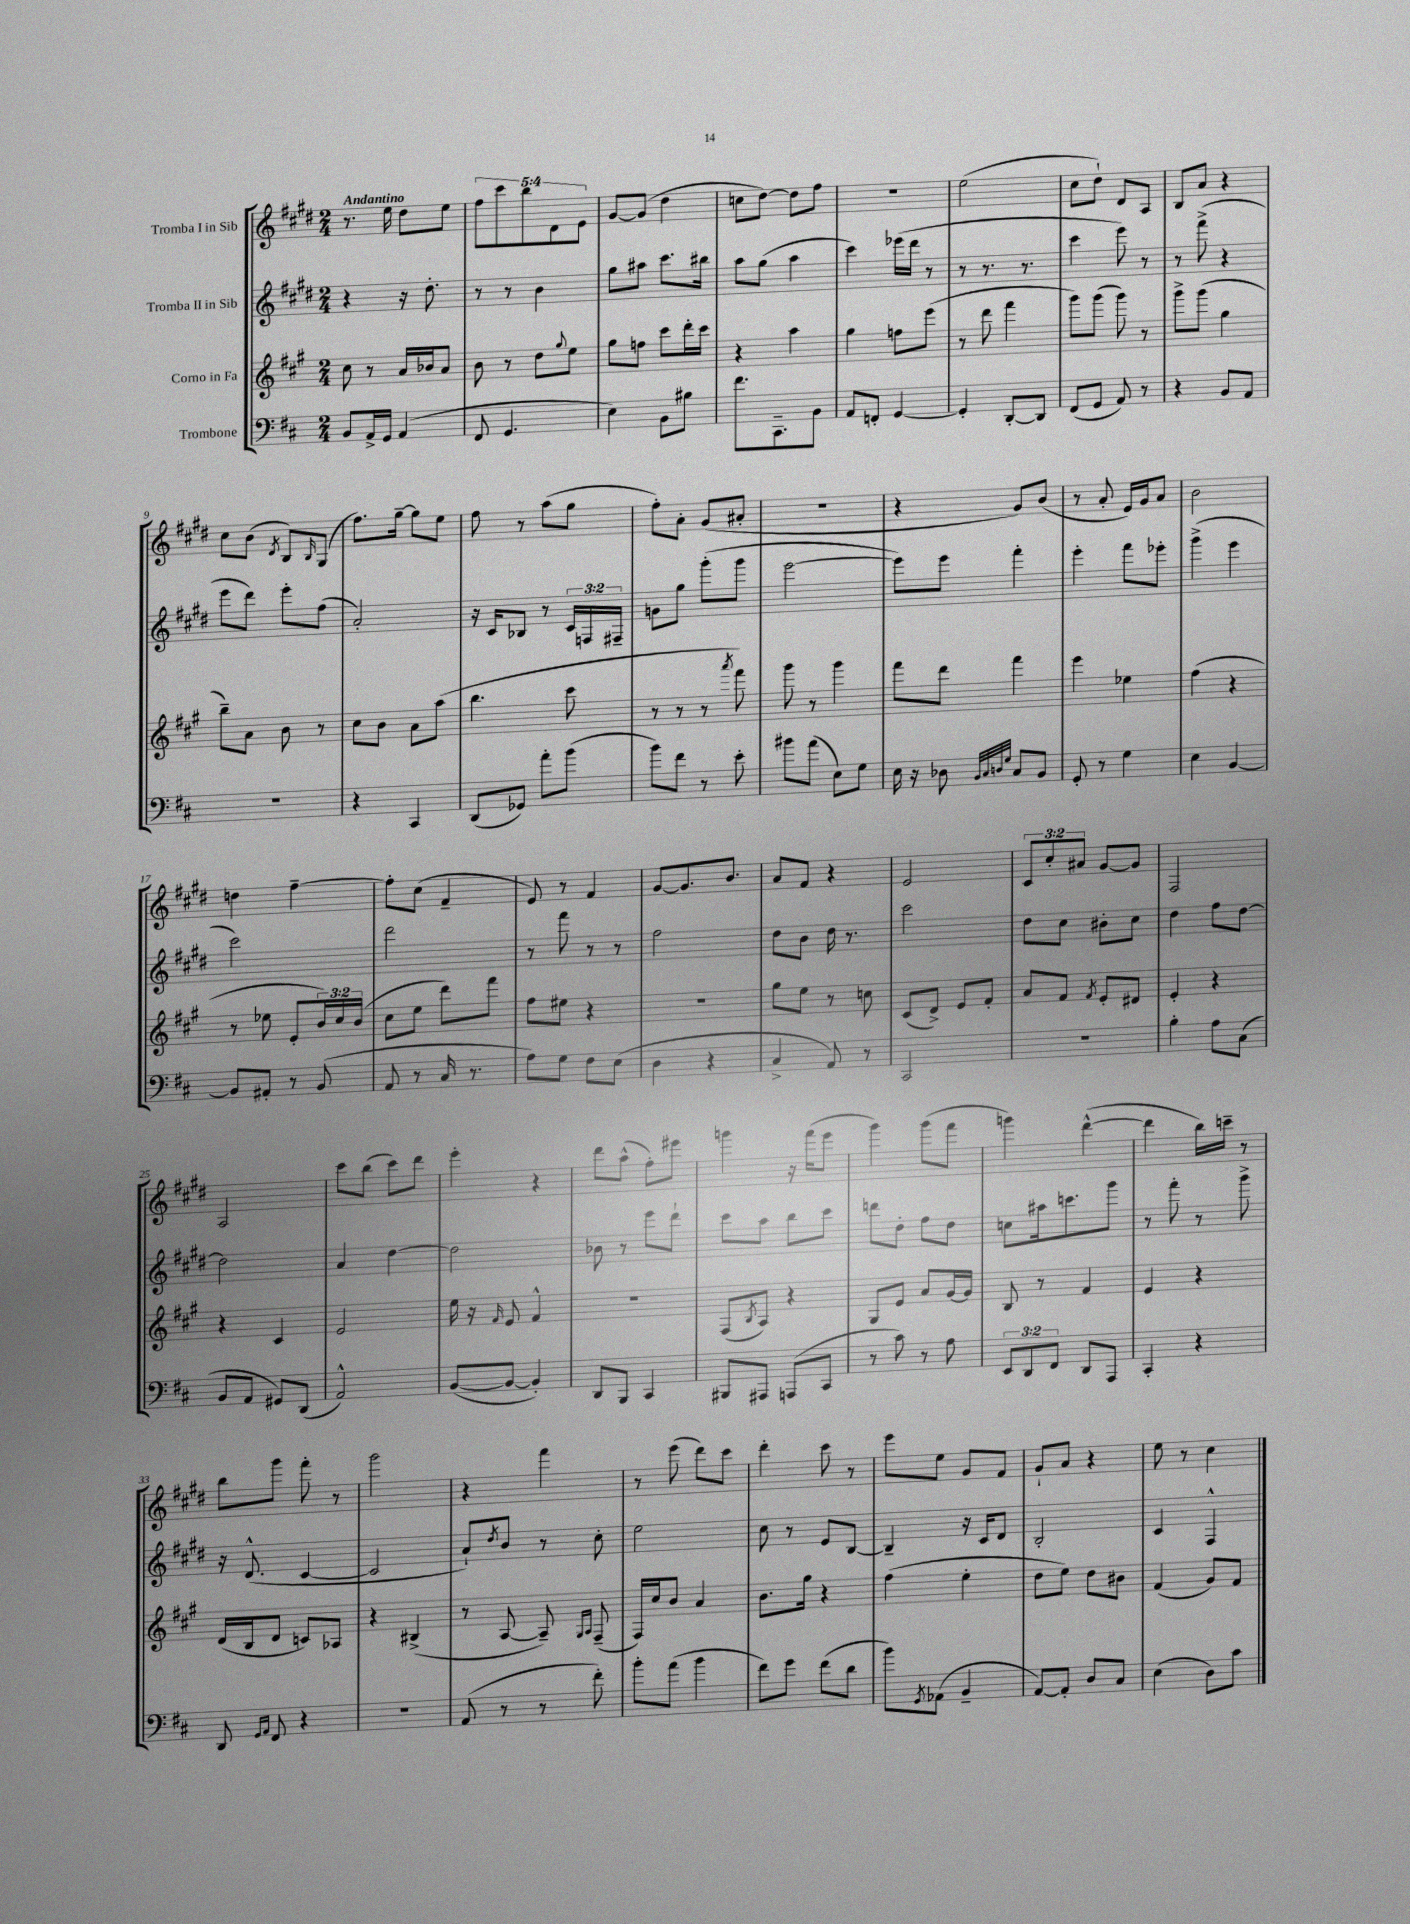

**kern	**kern	**kern	**kern
*staff4	*staff3	*staff2	*staff1
*clefF4	*clefG2	*clefG2	*clefG2
*k[f#c#]	*k[f#c#g#]	*k[f#c#g#d#]	*k[f#c#g#d#]
*M2/4	*M2/4	*M2/4	*M2/4
8BB/L	8cc#\	4r	8.r
16AA^/L	8r	.	.
16GG/JJ	.	.	16ee\
(4AA/	16a/LL	16r	8dd#\L
.	16b-/J	8.dd#'\	.
.	8a/J	.	8ee\J
=	=	=	=
8FF#/	8b\	8r	10ff#\L
.	.	.	10ccc#\
4.GG/	8r	8r	.
.	.	.	10bb\
.	8dd\L	4b\	.
.	.	.	10d#\
.	8qqgg#/	.	.
.	8ee\J	.	.
.	.	.	10e\J
=	=	=	=
4E\)	8gg#\L	8gg#\L	[8g#/L
.	8ff\J	8aa#\J	(8g#/]J
8BB\L	8ccc#\L	8.ccc#\L	4dd#\
8B#\J	16ddd'\L	.	.
.	16ccc#\JJ	16bb#\Jk	.
=	=	=	=
8.f#\L	4r	8aa\L	8cc\L
.	.	(8gg#\J	[8dd#\J)
8.CC#~\	.	.	.
.	4aa\	4aa\	8dd#\]L
8BB\J	.	.	8ff#\J
=	=	=	=
8AA/L	4gg#\	4ccc#\)	2r
8FF'/J	.	.	.
[4GG/	8ff\L	(16eee-\LL	.
.	.	16ddd#\JJ	.
.	(8eee\J	8r	.
=	=	=	=
4GG'/]	8r	8r	(2ee\
.	8ddd\	8.r	.
[8DD'/L	4fff#\	.	.
.	.	8.r	.
8DD/]J	.	.	.
=	=	=	=
(8FF#/L	8ggg#\L)	4ccc#\	8cc#\L
8GG/J	(8ggg#\J	.	8dd#`\J)
8AA/)	8ggg#\)	8eee\)	8d#/L
8r	8r	8r	8A/J
=	=	=	=
4r	8ggg#^\L	8r	8B/L
.	(8ggg#\J	(8fff#^\	8a/J
8BB/L	4gg#\	4r	4r
8AA/J	.	.	.
=	=	=	=
2r	8bb~\L)	8eee\L	8cc#\L
.	8a\J	8ddd#\J)	(8b\J
.	.	.	8qd#/
.	8b\	8eee'\L	8B/L)
.	.	.	16qqB/
.	8r	(8ff#\J	(8G#/J
=	=	=	=
4r	8cc#\L	2a'/)	8.ff#\L)
.	8b\J	.	.
.	.	.	[16gg#~\Jk
4CC#/	8a\L	.	8gg#\]L
.	(8aa\J	.	8ee\J
=	=	=	=
(8DD/L	4.bb\	16r	8ff#\
.	.	16c#/LK	.
8GG-/J)	.	8B-/J	8r
8a'\L	.	8r	(8aa\L
(8b\J	8ccc#\	24c#/LL	8gg#\J
.	.	24F/	.
.	.	24F#~/JJ	.
=	=	=	=
8b\L)	8r	8g\L	8ff#'\L)
8f#\J	8r	8gg#\J	8a'\J
8r	8r	(8ggg#'\L	(8g#/L
.	8qaaa/	.	.
8e'\	8fff#\)	8ggg#\J	8a#'/J
=	=	=	=
8b#\L	8ggg#\	[2eee\	2r
(8a\J	8r	.	.
8E\L)	4ggg#\	.	.
8G\J	.	.	.
=	=	=	=
16E\	8fff#\L	8eee\]L)	4r
16r	.	.	.
8D-\	8ddd\J	8eee\J	.
32qqBB/LLL	.	.	.
32qqC#/	.	.	.
32qqD/	.	.	.
32qqG/JJJ	.	.	.
8C#/L	4fff#\	4fff#'\	8g#/L)
8BB/J	.	.	(8b/J
=	=	=	=
8GG'/	4eee\	4eee'\	8r
8r	.	.	8a'/
4G\	4ee-\	8fff#\L	16e/LL)
.	.	.	16g#/J
.	.	8eee-'\J	8a/J
=	=	=	=
4E\	(4ff#\	(4ggg#^\	2b\
[4BB/	4r	4eee\	.
=	=	=	=
8BB/]L	8r	2ccc#\)	4dd\
8AA#'/J	8ee-\	.	.
8r	8e'/L	.	[4ff#~\
(8BB/	24b/L)	.	.
.	24cc#/	.	.
.	(24b/JJ	.	.
=	=	=	=
8AA/	8cc#\L	2ddd#\	8ff#'\]L
8r	8ee\J	.	(8cc#\J
16C#/	8ddd\L)	.	4f#~/
8.r	.	.	.
.	8fff#\J	.	.
=	=	=	=
8A\L)	8ff#\L	8r	8e/)
8G\J	8ee#\J	8fff#\	8r
8F#\L	4r	8r	4f#/
(8E\J	.	8r	.
=	=	=	=
4D\	2r	2ff#\	[8g#/L
.	.	.	8.g#/]
4r	.	.	.
.	.	.	8.b/J
=	=	=	=
4C#^/	8gg#\L	8dd#\L	8a/L
.	8ee\J	8b\J	8f#/J
8AA/)	8r	16dd#\	4r
.	.	8.r	.
8r	8cc\	.	.
=	=	=	=
2CC#/	(8c#/L	2ccc#\	2e/
.	8d^/J)	.	.
.	8e/L	.	.
.	8f#'/J	.	.
=	=	=	=
2r	8a/L	8dd#\L	12c#/L
.	.	.	12cc#'/
.	8f#/J	8cc#\J	.
.	.	.	12a#/J
.	8qf#/	.	.
.	8e'/L	8b#'\L	[8g#/L
.	8d#/J	8cc#\J	8g#/]J
=	=	=	=
4B'\	4e'/	4dd#\	2F#/
8A\L	4r	8ff#\L	.
(8C#\J	.	[8dd#\J	.
=	=	=	=
8BB/L	4r	2dd#\]	2A/
8AA/J	.	.	.
8GG#/L)	4c#/	.	.
(8DD/J	.	.	.
=	=	=	=
2AA^^/)	2e/	4a/	8ccc#\L
.	.	.	(8bb\J
.	.	[4dd#\	8ccc#\L)
.	.	.	8ddd#\J
=	=	=	=
([8BB/L	16ee\	2dd#\]	4eee'\
.	16r	.	.
.	16qqf#/	.	.
8BB/_J	8e/	.	.
4BB'/])	4f#^^/	.	4r
=	=	=	=
8DD/L	2r	8b-\	8ddd#\L
8BBB/J	.	8r	(8aa^^\J
4CC#/	.	8eee\L	8ff#'\L)
.	.	8ddd#`\J	8eee#\J
=	=	=	=
8BBB#/L	(8F#/L	8ccc#\L	4ggg\
.	8qB/	.	.
8AAA#/J	8A/J)	8aa\J	.
(8AAA/L	4r	8bb\L	16r
.	.	.	(16fff#\LK
8CC#/J	.	8ccc#\J	8eee\J
=	=	=	=
8r	8G#/L	8ddd\L	4ggg#\)
8c#\)	8e/J	8dd#'\J	.
8r	8a/L	8ff#\L	(8ggg#\L
8A\	[16g#/L	8dd#\J	8fff#\J
.	16g#/]JJ	.	.
=	=	=	=
12EE/L	8B/	8cc\L	4ggg\)
12DD/	.	.	.
.	8r	16aa#\k	.
12FF#/J	.	.	.
.	.	8.ccc\	.
8DD/L	4f#/	.	([4ddd#^^\
8AAA/J	.	8ggg#\J	.
=	=	=	=
4CC#'/	4e/	8r	4ddd#\]
.	.	8fff#'\	.
4r	4r	8r	16bb\LL)
.	.	.	16ccc~\JJ
.	.	8ggg#^\	8r
=	=	=	=
8DD/	(16d/LL	16r	8bb\L
.	16B/J	(8.d#^^/	.
16qqGG/LL	.	.	.
16qqAA/JJ	.	.	.
8FF#/	8d/J	.	8ggg#\J
4r	8c/L)	[4c#/	8fff#'\
.	8A-/J	.	8r
=	=	=	=
2r	4r	2c#/]	2ggg#\
.	(4B#^/	.	.
=	=	=	=
(8AA/	8r	8a`/L)	4r
.	.	8qdd#/	.
8r	[8A/	8b/J	.
8r	8A~/])	8r	4fff#\
.	16qqG#/LL	.	.
.	16qqA/JJ	.	.
8f#'\)	(8F#~/	8cc#'\	.
=	=	=	=
8b'\L	16F#/LL)	2ee\	8r
.	16cc#/J	.	.
(8a\J	8b/J	.	(8eee\
4b\	4a/	.	8ddd#\L)
.	.	.	8ccc#\J
=	=	=	=
8f#\L)	8.b\L	8cc#\	4ddd#'\
8g\J	.	8r	.
.	16gg#\Jk	.	.
(8f#\L	4r	8e/L	8ccc#\
8d\J	.	[8B/J	8r
=	=	=	=
8b\L)	(4ff#\	4B~/]	8eee\L
8qGG/	.	.	.
(8AA-\J	.	.	8ee\J
4BB~/	4ee'\	16r	8g#/L
.	.	16c#/LK	.
.	.	8d#/J	8f#/J
=	=	=	=
[8AA/L)	8dd\L	2B'/	8g#`/L
8AA'/]J	8ee\J)	.	8a/J
8D/L	8dd\L	.	4r
8C#/J	8b#\J	.	.
=	=	=	=
(4E\	(4f#/	4c#/	8ee\
.	.	.	8r
8D\L)	8g#/L)	4F#^^/	4cc#\
8c#\J	8f#/J	.	.
==	==	==	==
*-	*-	*-	*-
